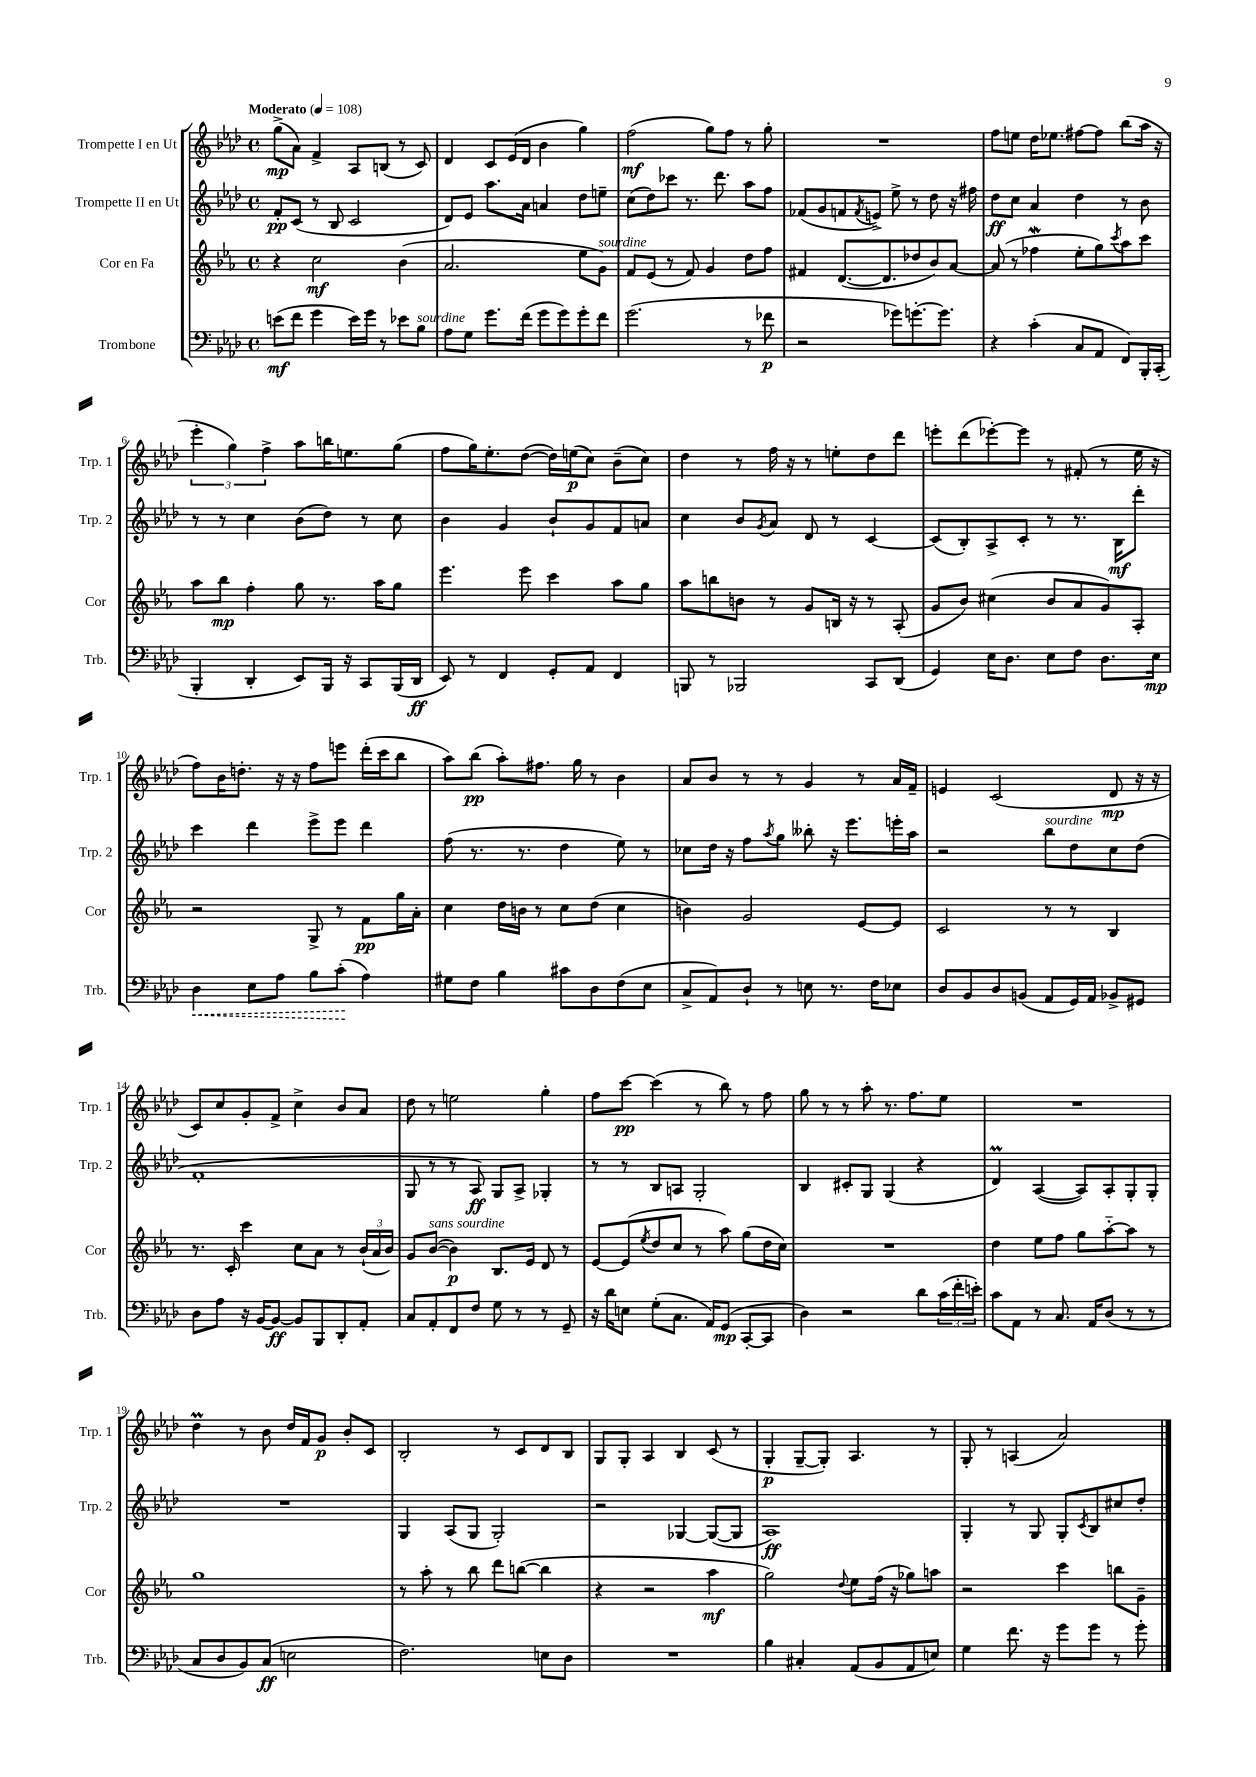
<<
\new StaffGroup <<
\new Staff = "s0" \with { instrumentName = "Trompette I en Ut" shortInstrumentName = "Trp. 1" } {
    \clef treble \key aes \major \defaultTimeSignature \time 4/4 \tempo "Moderato" 4 = 108
    g''8->\mp( aes'8) f'4-> aes8 b8( r8 c'8) |
    des'4 c'8 ees'16( des'16 bes'4 g''4) |
    f''2\mf( g''8) f''8 r8 g''8-. |
    R1 |
    f''8 e''8 des''16 ees''8. fis''8~ fis''8 bes''8( aes''16 r16 |
    \tuplet 3/2 { ees'''4-. g''4) f''4-> } aes''8 b''16 e''8. g''8( |
    f''8 g''16) ees''8.-. des''8~( des''16) e''16\p( c''8) bes'8--( c''8) |
    des''4 r8 f''16 r16 r8 e''8-. des''8 des'''8 |
    e'''8-. des'''8( ees'''8~-.) ees'''8 r8 fis'8-.( r8 ees''16 r16 |
    f''8) bes'16 d''8.-. r16 r16 f''8 e'''8 des'''16-.( c'''16 bes''8 |
    aes''8) bes''8\pp( aes''8-.) fis''8. g''16 r8 bes'4 |
    aes'8 bes'8 r8 r8 g'4 r8 aes'16 f'16-- |
    e'4 c'2( des'8\mp r16 r16 |
    c'8) c''8 g'8-. f'8-> c''4-> bes'8 aes'8 |
    des''8 r8 e''2 g''4-. |
    f''8 c'''8~\pp c'''4( r8 bes''8) r8 f''8 |
    g''8 r8 r8 aes''8-. r8. f''8. ees''8 |
    R1 |
    des''4\prall r8 bes'8 des''16 f'16 g'8\p bes'8-. c'8 |
    bes2-. r8 c'8 des'8 bes8 |
    g8 g8-. aes4 bes4 c'8( r8 |
    g4-.\p g8~-- g8-.) aes4. r8 |
    g8-. r8 a4( aes'2) \bar "|." |
}
\new Staff = "s1" \with { instrumentName = "Trompette II en Ut" shortInstrumentName = "Trp. 2" } {
    \clef treble \key aes \major \defaultTimeSignature \time 4/4
    f'8-.\pp c'8( r8 bes8 c'2 |
    des'8) ees'8 aes''8. aes'16 a'4 des''8 e''8-- |
    c''8( des''8) ces'''8 r8. des'''8. aes''8 f''8 |
    fes'8( g'8 f'8 \acciaccatura { f'8 } e'8->) ees''8-> r8 des''8 r16 fis''16 |
    des''8\ff c''8 aes'4 des''4 r8 bes'8 |
    r8 r8 c''4 bes'8( des''8) r8 c''8 |
    bes'4 g'4 bes'8-! g'8 f'8 a'8 |
    c''4 bes'8 \acciaccatura { g'8 } aes'8 des'8 r8 c'4~ |
    c'8( bes8-.) aes8-> c'8-. r8 r8. bes16\mf des'''8-. |
    c'''4 des'''4 ees'''8-> ees'''8 des'''4 |
    f''8( r8. r8. des''4 ees''8) r8 |
    ces''8 des''16 r16 f''8 \acciaccatura { aes''8 } g''8 beses''8-. r16 ees'''8. e'''16-. aes''16 |
    r2 bes''8^\markup { \italic "sourdine" } des''8 c''8 des''8( |
    f'1-. |
    g8 r8 r8 aes8\ff) g8 aes8-> ges4-. |
    r8 r8 bes8 a8 g2-. |
    bes4 cis'8-. g8 g4( r4 |
    des'4\prall) aes4~( aes8) aes8-. g8-. g8-. |
    R1 |
    g4 aes8( g8 g2-.) |
    r2 ges4~ ges8~( ges8 |
    aes1\ff) |
    g4-. r8 g8 g8-. \acciaccatura { c'8 } bes8 cis''8 des''8-. \bar "|." |
}
\new Staff = "s2" \with { instrumentName = "Cor en Fa" shortInstrumentName = "Cor" } {
    \clef treble \key ees \major \defaultTimeSignature \time 4/4
    r4 c''2\mf bes'4( |
    aes'2. ees''8 g'8^\markup { \italic "sourdine" }) |
    f'8 ees'8( r8 f'8) g'4 d''8 f''8 |
    fis'4 d'8.~( d'8. des''8 bes'8) aes'8~ |
    aes'8( r8 fes''4\mordent ees''8-. g''8) \acciaccatura { c'''8 } aes''8 c'''8 |
    aes''8 bes''8\mp f''4-. g''8 r8. aes''16 g''8 |
    ees'''4. ees'''8 c'''4 aes''8 g''8 |
    aes''8 b''8 b'8 r8 g'8 b16 r16 r8 aes8-.( |
    g'8 bes'8) cis''4( bes'8 aes'8 g'8) aes8-. |
    r2 g8-> r8 f'8\pp g''16 aes'16-. |
    c''4 d''16 b'16 r8 c''8 d''8( c''4 |
    b'4) g'2 ees'8~ ees'8 |
    c'2 r8 r8 bes4 |
    r8. c'16-. c'''4 c''8 aes'8 r8 \tuplet 3/2 { bes'16-!( aes'16 bes'16) } |
    g'8 bes'8~^\markup { \italic "sans sourdine" }( bes'4\p) bes8. ees'16 d'8 r8 |
    ees'8~ ees'8( \acciaccatura { ees''8 } d''8 c''8 r8 aes''8) g''8( d''16 c''16) |
    R1 |
    d''4 ees''8 f''8 g''8 aes''8~-_ aes''8 r8 |
    g''1 |
    r8 aes''8-. r8 bes''8 d'''8 b''8~( b''4 |
    r4 r2 aes''4\mf |
    g''2) \appoggiatura { d''8 } ees''8 f''16( r16 ges''8) a''8 |
    r2 c'''4 b''8 g'8-- \bar "|." |
}
\new Staff = "s3" \with { instrumentName = "Trombone" shortInstrumentName = "Trb." } {
    \clef bass \key aes \major \defaultTimeSignature \time 4/4
    e'8\mf( f'8 g'4 e'16) g'16 r8 ees'8 bes8^\markup { \italic "sourdine" } |
    aes8 g8 g'8. f'16( g'8 g'8) g'8-. f'8 |
    g'2.( r8 fes'8\p |
    r2 ges'8) g'8.~-. g'8. |
    r4 c'4-.( c8 aes,8 f,8) bes,,16-. c,16-.( |
    bes,,4-. des,4-. ees,8) bes,,16 r16 c,8 bes,,16( des,16\ff |
    ees,8) r8 f,4 g,8-. aes,8 f,4 |
    b,,8 r8 bes,,2 c,8 des,8( |
    g,4) ees16 des8. ees8 f8 des8. ees16\mp |
    \once \override Hairpin.style = #'dashed-line des4\< ees8 aes8 bes8 c'8-.\!( aes4) |
    gis8 f8 bes4 cis'8 des8 f8( ees8 |
    c8-> aes,8) des8-! r8 e8 r8. f16 ees8 |
    des8 bes,8 des8 b,8( aes,8 g,16) aes,16 bes,8-> gis,8 |
    des8 aes8 r16 bes,16~ bes,8~\ff bes,8 bes,,8 des,8-. aes,8-. |
    c8 aes,8-. f,8 f8 g8 r8 r8 g,8-- |
    r16 des'16 e8 g8-.( c8. aes,16) g,8\mp( c,8~-. c,8 |
    des4) r2 des'8 \tuplet 3/2 { c'16( f'16-. e'16-.) } |
    c'8 aes,8 r8 c8. aes,16 des8( r8 r8 |
    c8 des8 bes,8) c8\ff( e2 |
    f2.) e8 des8 |
    R1 |
    bes4 cis4-. aes,8( bes,8 aes,8 e8) |
    g4 f'8. r16 g'8 g'8 r8 g'8-. \bar "|." |
}
>>
>>
